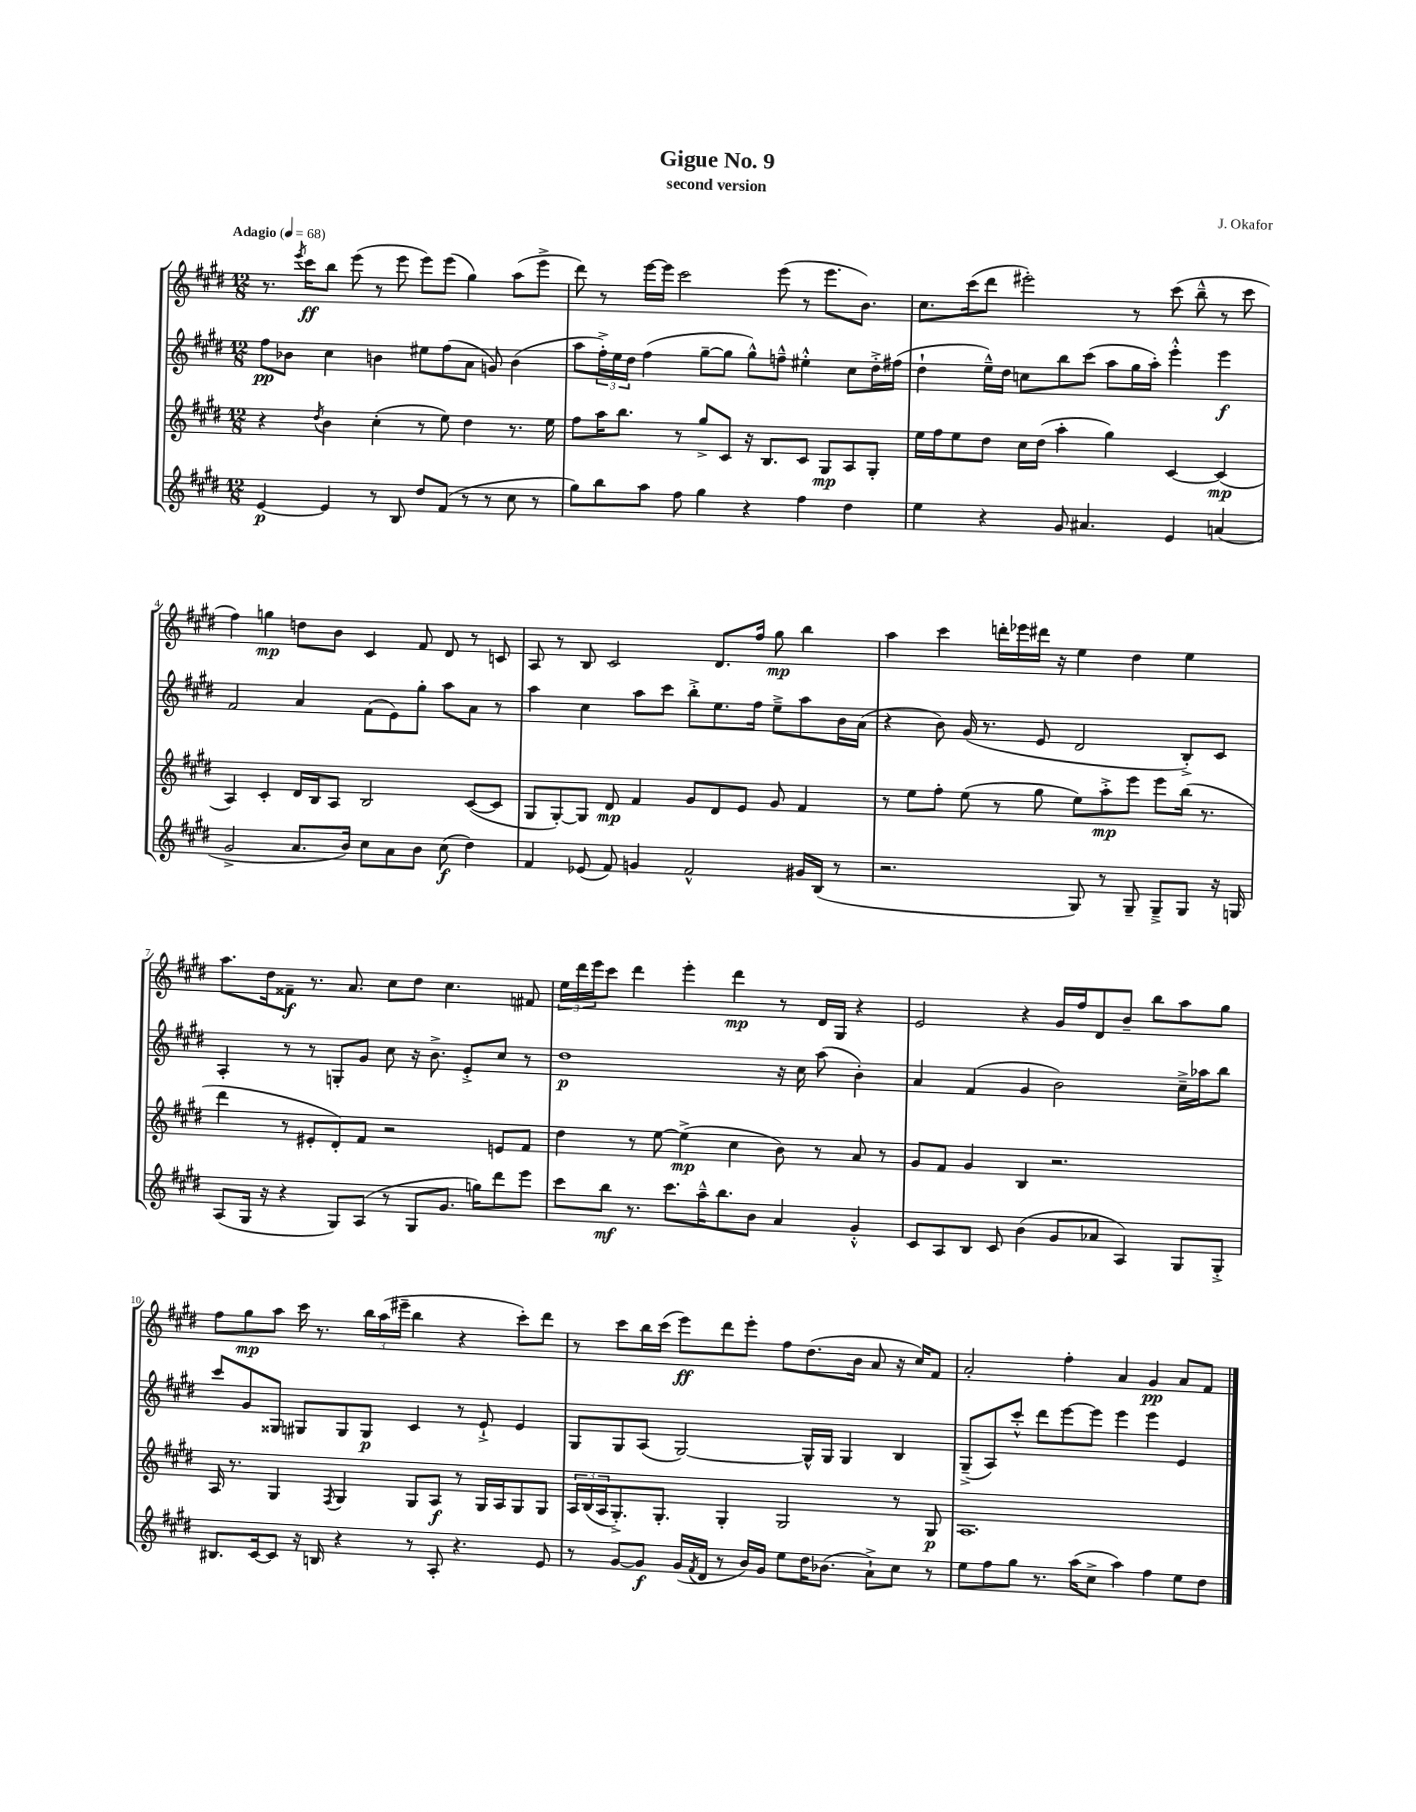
\header { title = "Gigue No. 9" composer = "J. Okafor" subtitle = "second version" }
<<
\new StaffGroup <<
\new Staff = "s0" {
    \clef treble \key e \major \numericTimeSignature \time 12/8 \tempo "Adagio" 4 = 68
    r8. \acciaccatura { e'''8 } cis'''16\ff b''8 e'''8( r8 e'''8 e'''8) e'''8( gis''4) a''8( e'''8-> |
    dis'''8) r8 e'''16~ e'''16 cis'''2 e'''8( r8 e'''8. b'8.) |
    cis''8. cis'''16( dis'''8 eis'''2-.) r8 cis'''8( b''8---^ r8 cis'''8 |
    fis''4) g''4\mp d''8 b'8 cis'4 fis'8 dis'8 r8 c'8 |
    a8 r8 b8 cis'2 dis'8. fis''16 gis''8\mp b''4 |
    a''4 cis'''4 d'''16-. ees'''16 dis'''16 r16 e''4 dis''4 e''4 |
    a''8. dis''16 fisis'8--\f r8. a'8. cis''8 dis''8 cis''4. fis'8 |
    \tuplet 3/2 { e''16 dis'''16 e'''16 } cis'''8 dis'''4 e'''4-. dis'''4\mp r8 dis'16 gis16 r4 |
    e'2 r4 gis'16 fis''16 dis'8 b'8-- b''8 a''8 gis''8 |
    fis''8 gis''8\mp a''8 cis'''16 r8. \tuplet 3/2 { b''16 a''16( eis'''16-- } b''4 r4 cis'''8-.) dis'''8 |
    r8 cis'''8 b''16 cis'''16( e'''8\ff) dis'''8 e'''8-. fis''8 dis''8.( b'16 a'8 r16 cis''16) fis'8 |
    a'2-. fis''4-. a'4 gis'4\pp a'8 fis'8 \bar "|." |
}
\new Staff = "s1" {
    \clef treble \key e \major \numericTimeSignature \time 12/8
    fis''8\pp bes'8 cis''4 b'4 eis''8 fis''8( a'8 g'8) b'4( |
    a''8 \tuplet 3/2 { fis''16-.->) e''16 dis''16 } fis''4( gis''8~-- gis''8 gis''8-^) f''8---^ eis''4-.-^ cis''8 dis''16-.-> fis''16( |
    dis''4-! e''16---^) dis''16 c''8 b''8 cis'''8( a''8 gis''16 a''16-.) e'''4-.-^ e'''4\f |
    fis'2 a'4 fis'8( e'8) gis''8-. a''8 a'8 r8 |
    a''4 cis''4 a''8 cis'''8 b''8-.-> e''8. fis''16 e''8---> a''8 b'16 a'16( |
    r4 b'8) gis'16( r8. e'8 dis'2 b8-.->) cis'8 |
    a4-. r8 r8 g8-. gis'8 cis''8 r16 b'8.-> e'8-.-> cis''8 r8 |
    dis''1\p r16 cis''16 a''8( b'4-.) |
    a'4 fis'4( gis'4 b'2) cis''16---> aes''16 b''8 |
    cis'''8 gis'8 gisis8 gis8 gis8 gis8\p cis'4 r8 e'8-!-> e'4 |
    gis8 gis8 a8( gis2~) gis16-^ gis16 gis4 b4 |
    gis8--->( a8) cis'''8-.-^ dis'''8 e'''8~ e'''8 e'''4 e'''4 e'4 \bar "|." |
}
\new Staff = "s2" {
    \clef treble \key e \major \numericTimeSignature \time 12/8
    r4 \acciaccatura { dis''8 } b'4 cis''4-.( r8 e''8) dis''4 r8. e''16 |
    fis''8 a''16 b''8. r8 gis''8-> cis'8 r16 b8. cis'8 gis8\mp a8 gis8-. |
    e''16 fis''16 e''8 dis''8 cis''16 dis''16( a''4-. gis''4) cis'4~ cis'4\mp( |
    a4) cis'4-. dis'16 b16 a8 b2 cis'8~( cis'8 |
    gis8 gis8~-.) gis8 dis'8\mp fis'4 gis'8 dis'8 e'8 gis'8 fis'4 |
    r8 e''8 fis''8-. e''8( r8 gis''8 e''8) a''8-.->\mp e'''8 e'''8 b''16( r8. |
    dis'''4 r8 eis'8-. dis'8-.) fis'8 r2 e'8 fis'8 |
    dis''4 r8 e''8~ e''4->\mp( cis''4 b'8) r8 a'8 r8 |
    gis'8 fis'8 gis'4 b4 r2. |
    a16 r8. gis4 \acciaccatura { fis8 } gis4 gis8 a8\f r8 gis16 a16 gis8 gis8 |
    \tuplet 3/2 { a16 b16( a16 } gis8.-.->) gis8.-. gis4-. gis2 r8 gis8\p |
    a1. \bar "|." |
}
\new Staff = "s3" {
    \clef treble \key e \major \numericTimeSignature \time 12/8
    e'4~\p e'4 r8 b8 dis''8 fis'8( r8 r8 cis''8 r8 |
    gis''8) b''8 a''8 fis''8 gis''4 r4 fis''4 dis''4 |
    e''4 r4 gis'8 ais'4. e'4 a'4( |
    gis'2-> a'8. b'16) cis''8 a'8 b'8 cis''8\f( dis''4) |
    fis'4 ees'8( fis'8) g'4 fis'2-^ gis'16 b16( r8 |
    r2. gis8) r8 gis8-- gis8---> gis8 r16 g16 |
    a8( gis16 r16 r4 gis8) a8( r8 gis8 gis'8. g''16) dis'''8 e'''8 |
    cis'''8 b''8\mf r8. cis'''8. a''16---^ b''8. b'8 a'4 gis'4-.-^ |
    cis'8 a8 b8 cis'8 b'4( gis'8 aes'8 a4) gis8 gis8-.-> |
    bis8. cis'16~ cis'8 r16 b16 r4 r8 a8-. r4. e'8 |
    r8 gis'8~ gis'8\f gis'16( \acciaccatura { fis'8 } dis'16 r8 b'16) gis'16 e''8 dis''16 bes'8.( a'8-!->) cis''8 r8 |
    e''8 fis''8 gis''8 r8. a''16( cis''8-> a''4) fis''4 e''8 dis''8 \bar "|." |
}
>>
>>
